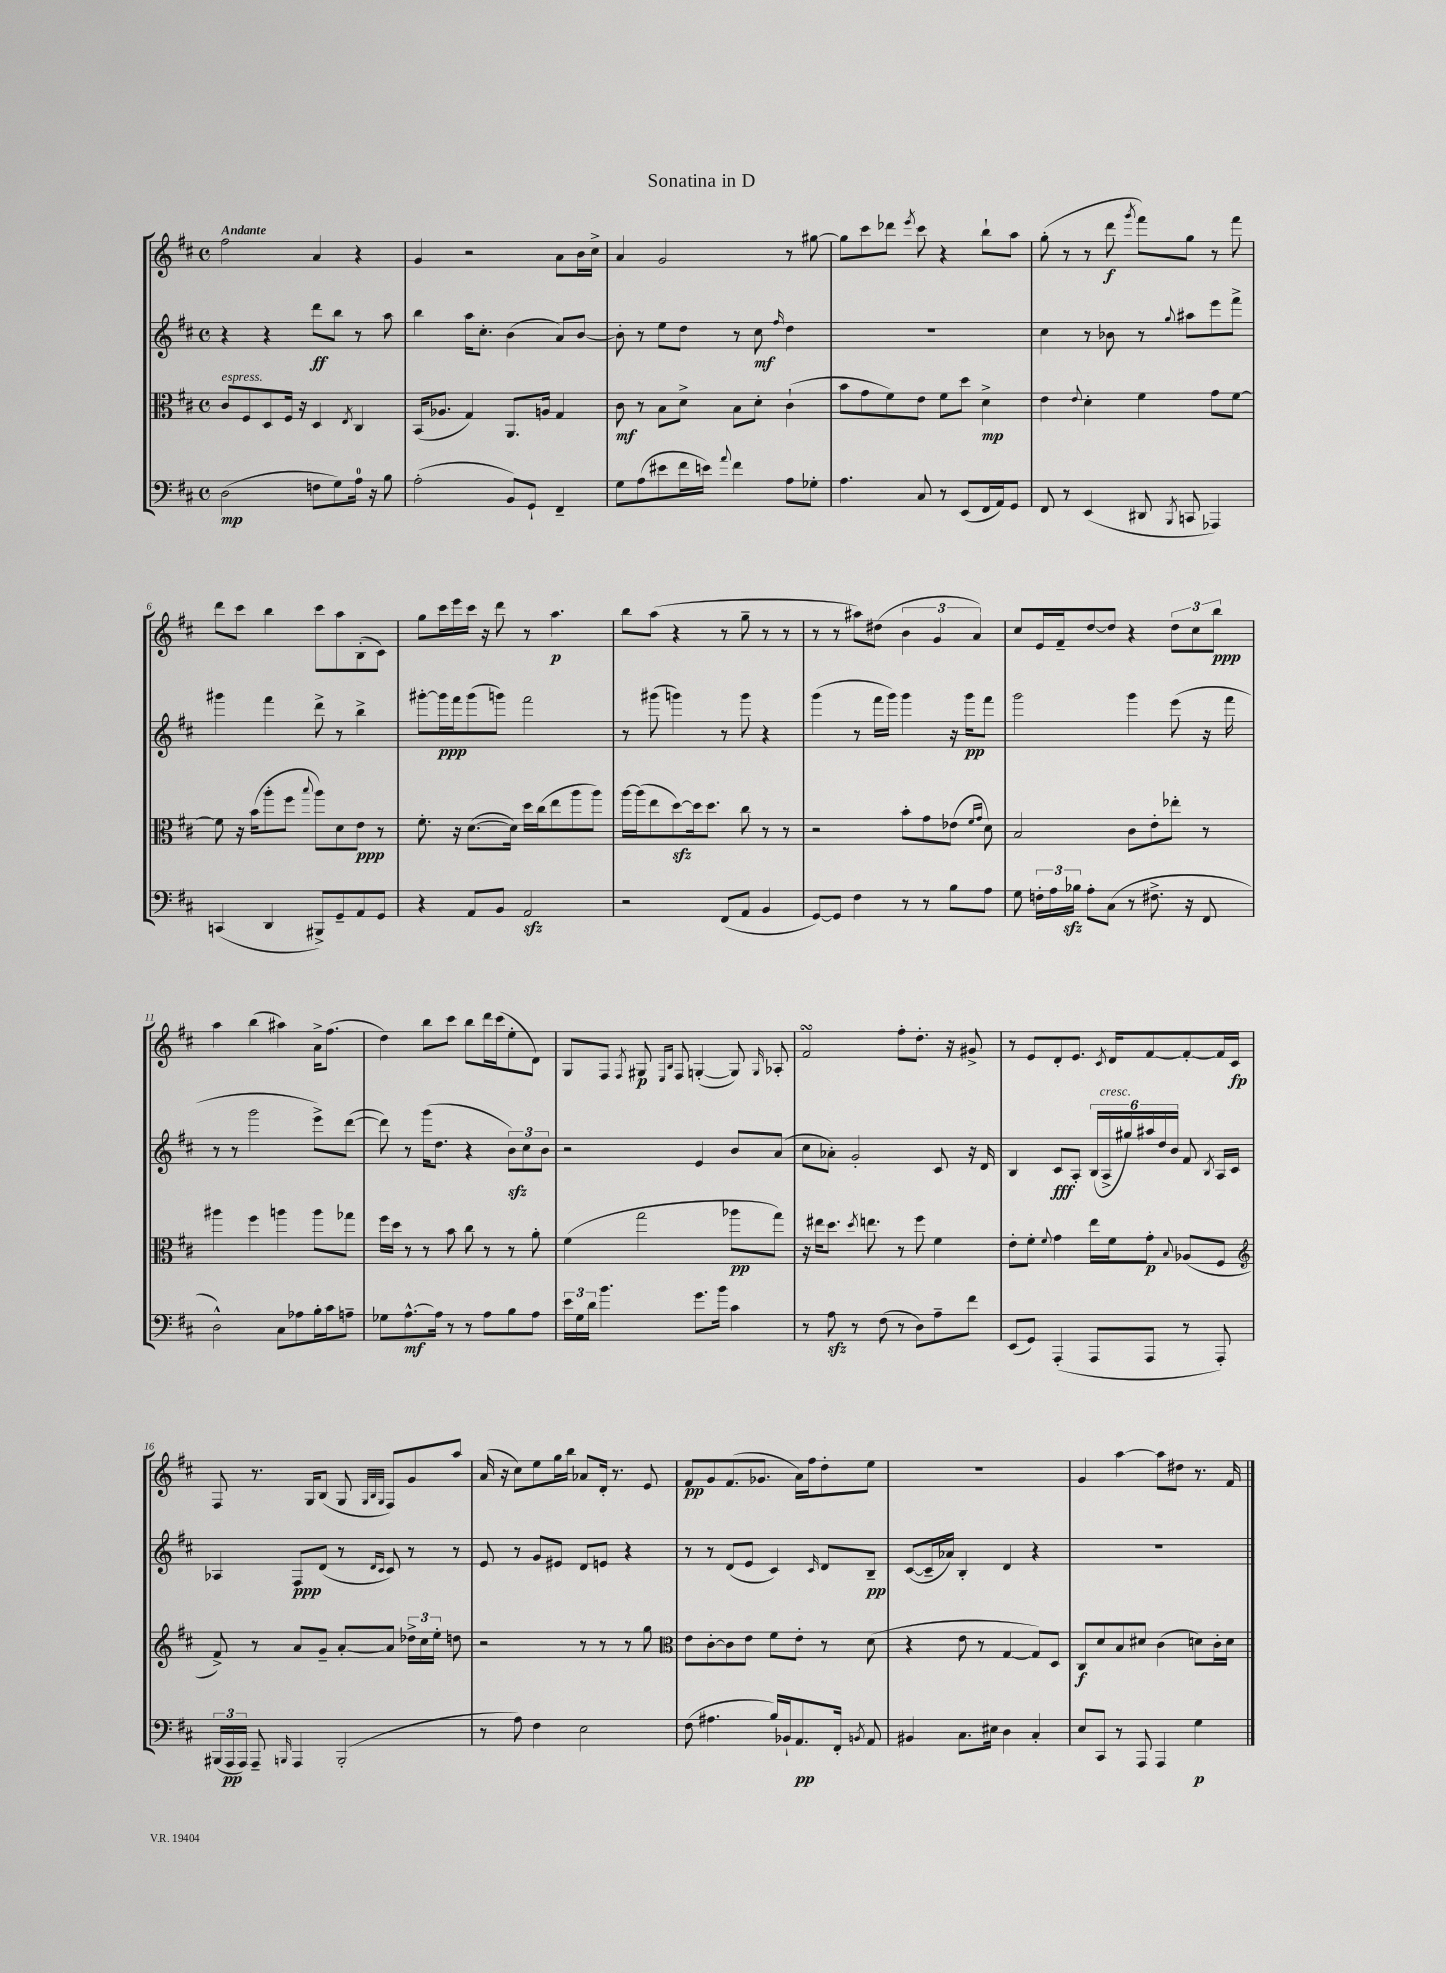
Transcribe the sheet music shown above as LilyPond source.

\header { title = "Sonatina in D" }
<<
\new StaffGroup <<
\new Staff = "s0" {
    \clef treble \key d \major \defaultTimeSignature \time 4/4 \tempo "Andante"
    \autoBeamOff fis''2 a'4 r4 |
    g'4 r2 a'8[ b'16 cis''16]-> |
    a'4 g'2 r8 gis''8~ |
    gis''8[ cis'''8 des'''8] \acciaccatura { e'''8 } cis'''8 r4 b''8[-! a''8] |
    g''8-.( r8 r8 d'''8\f \acciaccatura { g'''8 } fis'''8[) g''8] r8 fis'''8 |
    d'''8[ cis'''8] b''4 cis'''8[ a''8 b8-.( cis'8]) |
    g''8[ cis'''16 e'''16 cis'''16] r16 d'''8 r8 a''4.\p |
    b''8[ a''8]( r4 r8 g''8-- r8 r8 |
    r8 r8 ais''8[) dis''8]( \tuplet 3/2 { b'4 g'4 a'4) } |
    cis''8[ e'16 fis'16-- d''8~ d''8] r4 \tuplet 3/2 { d''8[ cis''8 b''8]\ppp } |
    a''4 b''4( ais''4) a'16[-> fis''8.]( |
    d''4) b''8[ cis'''8] b''8[ d'''16 cis'''16( e''8-. d'8]) |
    g8[ fis8] \acciaccatura { fis8 } gis8\p \grace { e16[ b16] } fis8 g4~-.( g8) \grace { g16 } aes8-. |
    fis'2\turn fis''8[-. d''8.]-. r16 gis'8-> |
    r8 e'8[ d'8-. e'8.] \acciaccatura { cis'8 } d'16[ fis'8~ fis'8~-. fis'16 cis'16]\fp |
    fis8 r8. g16[ b8]( g8 \grace { g32[ b32 g32] } fis8[) g'8 a''8] |
    a'16( r16 cis''8[) e''8 g''16 b''16] aes'8[ d'16]-. r8. e'8 |
    fis'8[\pp g'8 fis'8.( ges'8.] a'16[) fis''16 d''8-. e''8] |
    R1 |
    g'4 a''4~ a''8[ dis''8] r8. fis'16 \bar "|." |
}
\new Staff = "s1" {
    \clef treble \key d \major \defaultTimeSignature \time 4/4
    \autoBeamOff r4 r4 d'''8[\ff b''8] r8 a''8 |
    b''4 a''16[ cis''8.]-. b'4( a'8[) b'8]~ |
    b'8-. r8 e''8[ d''8] r8 cis''8\mf \grace { fis''16 } d''4 |
    R1 |
    cis''4 r8 bes'8 r8 \appoggiatura { g''8 } ais''8[ e'''8 fis'''8]-> |
    gis'''4 fis'''4 d'''8-> r8 b''4-> |
    gis'''8[~-. gis'''16\ppp fis'''16 gis'''8( g'''8]) fis'''2 |
    r8 gis'''8( g'''4) r8 g'''8 r4 |
    g'''4( r8 fis'''16[ g'''16]) g'''4 r16 g'''16[\pp fis'''8] |
    g'''2 g'''4 e'''8( r16 fis'''16 |
    r8 r8 g'''2 e'''8[->) d'''8]~( |
    d'''8) r8 g'''16[( d''8.] r4 \tuplet 3/2 { b'8[\sfz) cis''8 b'8] } |
    r2 e'4 b'8[ a'8]( |
    cis''8[ aes'8]-.) g'2-. cis'8 r16 d'16 |
    b4 cis'8[\fff a8]-. \tuplet 6/4 { b16[( a16->^\markup { \italic "cresc." } gis''16) ais''16 d''16 b'16] } fis'8 \acciaccatura { b8 } a16[ cis'16] |
    aes4 fis8[\ppp d'8]( r8 \grace { d'16[ cis'16] } cis'8) r8 r8 |
    e'8 r8 g'8[ eis'8] d'8[ e'8] r4 |
    r8 r8 d'8[( e'8] cis'4) \grace { cis'16 } d'8[ b8]--\pp |
    cis'8[~( cis'16-- aes'16]) b4-. d'4 r4 |
    R1 \bar "|." |
}
\new Staff = "s2" {
    \clef alto \key d \major \defaultTimeSignature \time 4/4
    \autoBeamOff cis'8[^\markup { \italic "espress." } fis8 d8 fis16] r16 d4 \acciaccatura { e8 } cis4 |
    b,16[( aes8.] g4) a,8.[ a16] g4 |
    cis'8\mf r8 b8[ d'8]-> b8[ d'8]-. cis'4-!( |
    b'8[ g'8 fis'8) e'8] fis'8[ d''8] d'4->\mp |
    e'4 \appoggiatura { e'8 } d'4-. fis'4 g'8[ fis'8]~ |
    fis'8 r16 b'16[( a''8-. fis''8] \appoggiatura { b''8 } a''8[) d'8 e'8]\ppp r8 |
    fis'8.-. r16 d'8.[~( d'16]) d''16[ cis''16( e''8 a''8 a''8]) |
    a''16[~ a''16( e''8 d''8~\sfz) d''16 d''8.] cis''8 r8 r8 |
    r2 b'8[-. g'8 ees'8]( \grace { fis'16[ g'16] } d'8) |
    b2 cis'8[ e'8-. ees''8]-. r8 |
    ais''4 fis''4 a''4 a''8[ ges''8] |
    fis''16[ d''16] r8 r8 b'8 cis''8 r8 r8 a'8-. |
    fis'4( g''2 aes''8[\pp g''8]) |
    r16 eis''16[ d''8.] \acciaccatura { d''8 } e''8. r8 fis''8 fis'4 |
    e'8[-. fis'8]-. \appoggiatura { fis'8 } g'4 e''16[ fis'16 g'8]-.\p \appoggiatura { b8 } aes8[( fis8] |
    \clef treble fis'8->) r8 a'8[ g'8]-- a'8[~-. a'8] \tuplet 3/2 { des''16[-> cis''16 e''16]-. } d''8 |
    r2 r8 r8 r8 g''8 |
    \clef alto e'8[ cis'8~-. cis'8 e'8] fis'8[ e'8]-. r8 d'8( |
    r4 e'8 r8 g4~ g8[) d8] |
    cis8[\f d'8 b8 dis'8] cis'4( d'8[) cis'16-. d'16] \bar "|." |
}
\new Staff = "s3" {
    \clef bass \key d \major \defaultTimeSignature \time 4/4
    \autoBeamOff d2\mp( f8[ g8) a16]-0 r16 b8 |
    a2-.( b,8[) g,8]-! fis,4-- |
    g8[ a8( eis'8 fis'16 e'16]) \appoggiatura { a'8 } fis'4 a8[ ges8]-. |
    a4. cis8 r8 e,8[( fis,16 a,16) g,8] |
    fis,8 r8 e,4( dis,8 \acciaccatura { b,,8 } c,8 aes,,4) |
    c,4( d,4 bis,,8[->) g,8-- a,8 g,8] |
    r4 a,8[ b,8] a,2\sfz |
    r2 fis,8[( a,8] b,4 |
    g,8[~) g,8] fis4 r8 r8 b8[ a8] |
    g8 \tuplet 3/2 { f16[-. a16 bes16]\sfz } a8[-. cis8]( r8 fis8.-> r16 fis,8 |
    d2-^) cis8[ aes8 b16-. cis'16 a8]-- |
    ges8[ a8.~-^\mf a16] r8 r8 a8[ b8 a8] |
    \tuplet 3/2 { e'16[ g16 d'16] } b'4. g'8.[ b'16] cis'4 |
    r8 a8\sfz r8 fis8( r8 d8[) a8-- fis'8] |
    e,8[( g,8]) a,,4-.( a,,8[ a,,8] r8 a,,8-.) |
    \tuplet 3/2 { bis,,16[( a,,16\pp a,,16]) } a,,8-- \grace { b,,16 } a,,4 b,,2-.( |
    r8 a8) fis4 e2 |
    fis8( ais4. b16[) bes,16-! a,8.\pp fis,16]-. \acciaccatura { b,8 } a,8 |
    bis,4 cis8.[ eis16] d4 cis4-. |
    e8[ cis,8] r8 a,,8 a,,4 g4\p \bar "|." |
}
>>
>>
